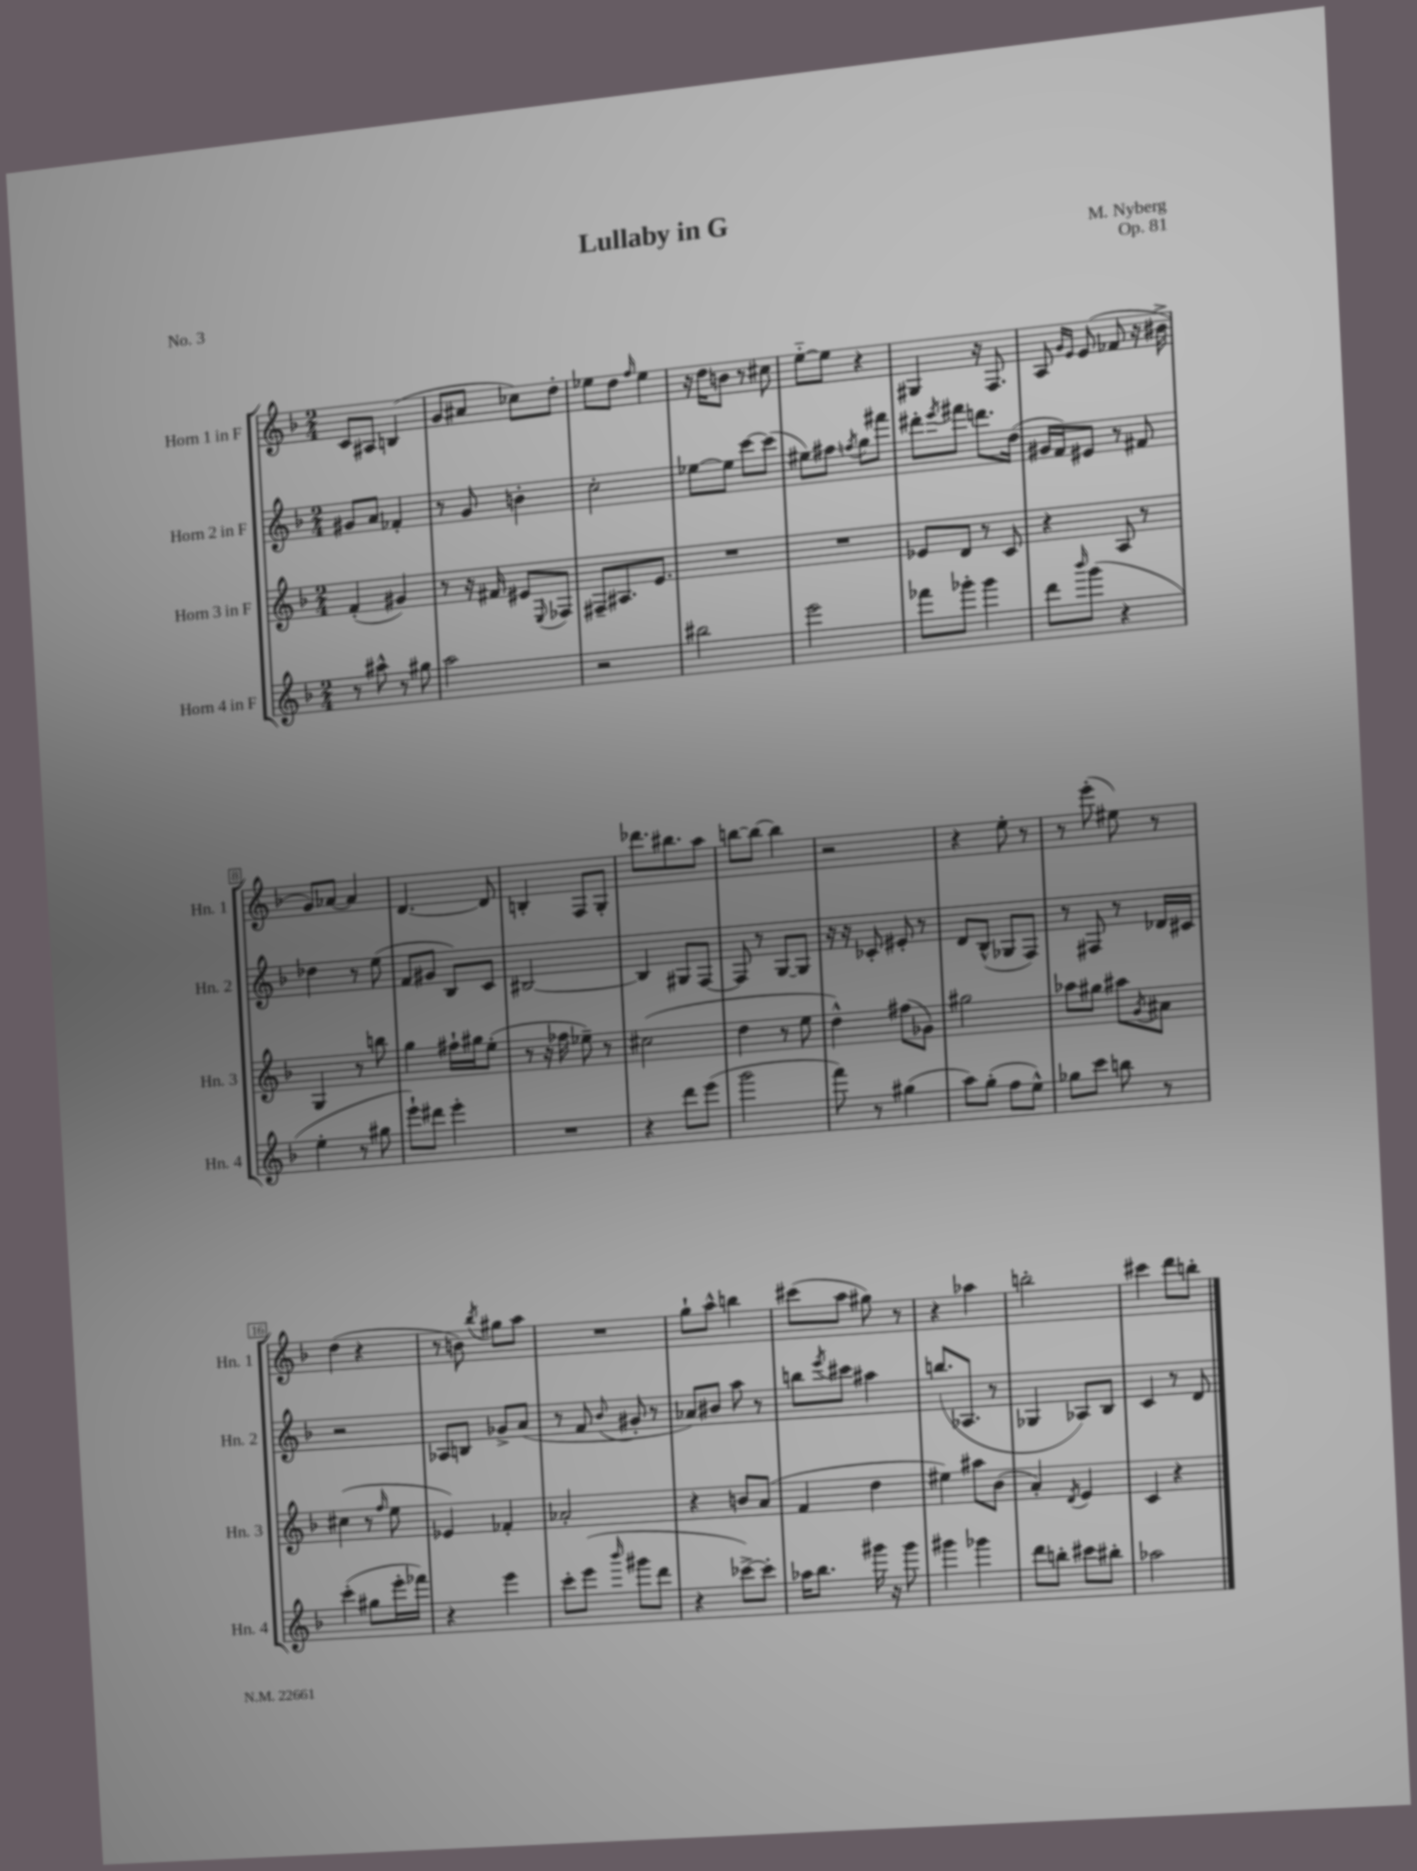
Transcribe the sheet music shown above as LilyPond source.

\header { title = "Lullaby in G" composer = "M. Nyberg" opus = "Op. 81" piece = "No. 3" }
<<
\new StaffGroup <<
\new Staff = "s0" \with { instrumentName = "Horn 1 in F" shortInstrumentName = "Hn. 1" } {
    \clef treble \key f \major \numericTimeSignature \time 2/4
    c'8 ais8 b4( |
    g'8 ais'8 ces''8) d''8-. |
    ees''8 d''8 \grace { f''16 } ees''4 |
    r16 d''16 b'8 r8 cis''8 |
    e''8~-_ e''8 r4 |
    gis4 r16 f8. |
    a8 \grace { g'16 e'16 } e'8( fes'8 r16 bis'16-> |
    g'8) aes'8~ aes'4 |
    d'4.~ d'8 |
    b4-. f8 g8-. |
    des'''8. bis''8. a''8 |
    b''8~ b''8~ b''4 |
    r2 |
    r4 e''8-. r8 |
    r8 e'''8-.( eis''8) r8 |
    d''4( r4 |
    r8 b'8) \acciaccatura { bes''8 } gis''8 a''8 |
    R2 |
    g''8-! a''8-^ b''4 |
    cis'''8( a''8 gis''8) r8 |
    r4 aes''4 |
    b''2-. |
    cis'''4 d'''8 b''8-. \bar "|." |
}
\new Staff = "s1" \with { instrumentName = "Horn 2 in F" shortInstrumentName = "Hn. 2" } {
    \clef treble \key f \major \numericTimeSignature \time 2/4
    gis'8 a'8 fes'4-. |
    r8 g'8 b'4-. |
    c''2-. |
    ees''8~ ees''8 c'''8~ c'''8( |
    eis''8) fis''8 \acciaccatura { f''8 } g''8 fis'''8 |
    dis'''8-. \acciaccatura { e'''8 } fis'''8 d'''8. d''16( |
    gis'16 f'16) eis'8 r8 fis'8 |
    des''4 r8 e''8( |
    f'8 gis'8 bes8) c'8 |
    bis2~ |
    bis4 gis8 f8~ |
    f8 r8 g8~ g8 |
    r16 r16 ces'8-. eis'8-. r8 |
    d'8 bes8-^( ges8 f8) |
    r8 fis8 r8 des'16 cis'16 |
    r2 |
    aes8 b8 ges'8-> a'8( |
    r8 f'8 \appoggiatura { bes'8 } gis'8-. r8 |
    aes'8) bis'8 a''8 r8 |
    b''8 \acciaccatura { e'''8 } cis'''8 ais''4 |
    b''8.( aes8. r8 |
    ges4 aes8) bes8 |
    c'4 r8 d'8 \bar "|." |
}
\new Staff = "s2" \with { instrumentName = "Horn 3 in F" shortInstrumentName = "Hn. 3" } {
    \clef treble \key f \major \numericTimeSignature \time 2/4
    f'4-.( gis'4) |
    r8 r16 fis'16 eis'8 \appoggiatura { e8 } fes8 |
    fis8-- ais8. e'8. |
    R2 |
    R2 |
    ees'8 d'8 r8 c'8 |
    r4 a8 r8 |
    g4 r8 b''8 |
    g''4 fis''16-! gis''16 e''8-.( |
    r8 r16 fes''16 ees''8--) r8 |
    cis''2( |
    d''4 r8 e''8 |
    d''4-^) fis''8( ges'8) |
    gis''2 |
    aes''8 gis''8 ais''8 \acciaccatura { g'8 } ais'8 |
    cis''4( r8 \grace { f''16 } e''8 |
    ees'4) fes'4-. |
    aes'2-. |
    r4 b'8 a'8( |
    f'4 d''4 |
    eis''4) ais''8 bes'8( |
    a'4-.) \acciaccatura { d'8 } e'4 |
    c'4 r4 \bar "|." |
}
\new Staff = "s3" \with { instrumentName = "Horn 4 in F" shortInstrumentName = "Hn. 4" } {
    \clef treble \key f \major \numericTimeSignature \time 2/4
    r8 ais''8-^ r8 gis''8 |
    a''2 |
    r2 |
    bis''2 |
    e'''2 |
    fes'''8 ges'''8-. ges'''4 |
    d'''8 \grace { bes'''16 } g'''8( r4 |
    e''4-. r8 gis''8 |
    e'''8-!) dis'''8 e'''4-. |
    R2 |
    r4 d'''8 e'''8( |
    g'''2 |
    f'''8) r8 gis''4( |
    a''8) g''8-.( f''8 e''8-^) |
    ges''8 c'''8 b''8 r8 |
    c'''4-.( gis''8 e'''16-. fes'''16) |
    r4 e'''4 |
    c'''8-. e'''8( \grace { bes'''16 } gis'''8 d'''8 |
    r4 ces'''8~->) ces'''8-. |
    aes''16 bes''8. gis'''16 r16 gis'''8 |
    gis'''4 ges'''4 |
    d'''8 b''8-. cis'''8 bis''8-. |
    aes''2 \bar "|." |
}
>>
>>
\layout { \context { \Score \override BarNumber.stencil = #(make-stencil-boxer 0.1 0.3 ly:text-interface::print) } }
